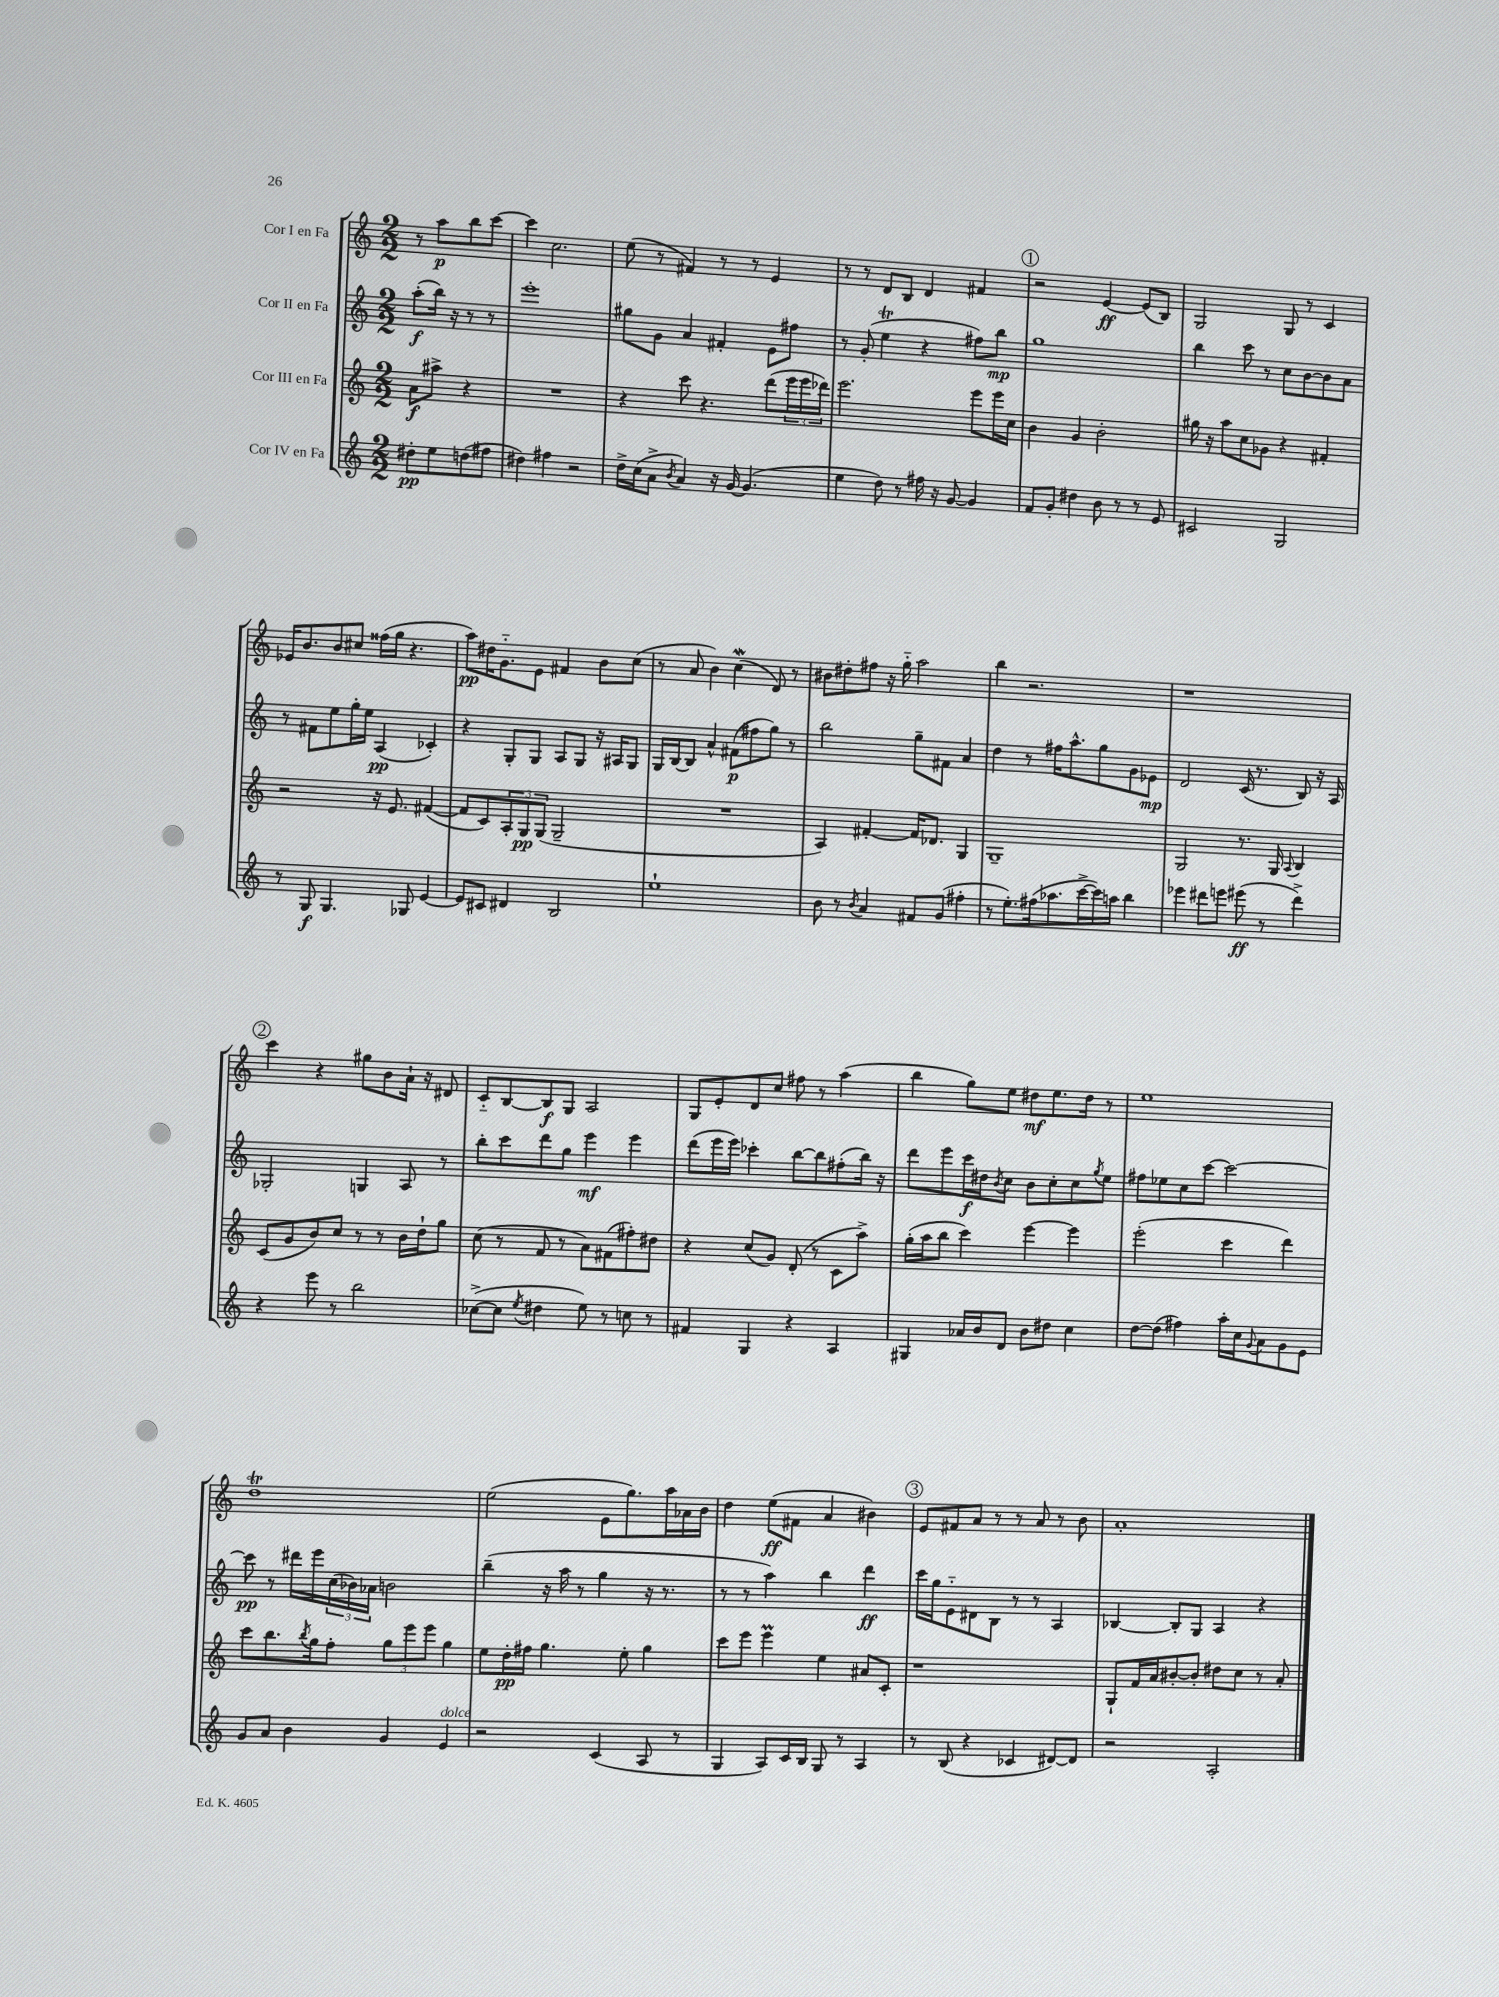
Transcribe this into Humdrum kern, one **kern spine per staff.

**kern	**kern	**kern	**kern
*staff4	*staff3	*staff2	*staff1
*clefG2	*clefG2	*clefG2	*clefG2
*k[]	*k[]	*k[]	*k[]
*M2/2	*M2/2	*M2/2	*M2/2
8dd#'	8a	(8aa'	8r
8ee	8aa#^	16bb)	8aa
.	.	16r	.
(8dd	4r	8r	8bb
8ff#	.	8r	[8ccc
=	=	=	=
4dd#)	1r	1eee'	4ccc]
4ff#	.	.	2.cc
2r	.	.	.
=	=	=	=
16dd^	4r	8gg#	(8ee
(16cc	.	.	.
8a^	.	8g	8r
8qb	.	.	.
4a)	8ccc	4a	4f#)
.	4.r	.	.
16r	.	4f#'	8r
[16g	.	.	.
(4.g]	.	.	8r
.	(8ddd	8e	4e
.	24eee	8ff#	.
.	24eee	.	.
.	24ddd-)	.	.
=	=	=	=
4ee	2.eee	8r	8r
.	.	(8g'	8r
8dd)	.	4ee	8d
8r	.	.	8B
16ff#	.	4r	4d
16r	.	.	.
[8g	.	.	.
4g]	8eee	8ff#)	4f#
.	16eee	8bb	.
.	16cc	.	.
=	=	=	=
8f	4b	1gg	2r
8g'	.	.	.
4dd#	4g	.	.
8b	2b'	.	[4e
8r	.	.	.
8r	.	.	(8e]
8e	.	.	8B)
=	=	=	=
2c#	16gg#	4bb	2G
.	16r	.	.
.	8aa	.	.
.	8cc	8ccc	.
.	8g-	8r	.
2G	4r	8cc	8G
.	.	[8b	8r
.	4f#'	8b]	4c
.	.	8a	.
=	=	=	=
8r	2r	8r	16e-
.	.	.	8.b
8G	.	8f#	.
4.G	.	8ee	8b
.	.	16gg'	8cc#
.	.	16ee	.
.	16r	(4A	(16ff##
.	8.e	.	16gg
8G-	.	.	4.r
[4e	([4f#	4c-')	.
=	=	=	=
8e]	8f#]	4r	8aa)
8c#	8c)	.	16dd#
.	.	.	8.g'~
4d#	12A'	8G'	.
.	12G	.	.
.	.	8G	8e
.	(12G	.	.
2B	2G~	8A	4f#
.	.	8G	.
.	.	16r	8b
.	.	16A#	.
.	.	8G	(8cc
=	=	=	=
1ee`	1r	16G	8r
.	.	[16B	.
.	.	8B]	8a
.	.	4a^^	4b)
.	.	(8f#	(4cc
.	.	8ff#	.
.	.	8gg)	8d)
.	.	8r	8r
=	=	=	=
8b	4A)	2bb	8b#
8r	.	.	8dd#'
8qb	.	.	.
4a	[4f#'	.	8ff#
.	.	.	16r
.	.	.	16gg'~
8f#	16f#]	8gg~	2aa
.	8.d-	.	.
(8g	.	8f#	.
4ff#'	4G	4a	.
=	=	=	=
8r	1G~	4dd	4bb
8.ee')	.	.	.
.	.	8r	2.r
(16ff#	.	.	.
8.aa-	.	16ff#	.
.	.	8.aa^^	.
[16ccc^	.	.	.
16ccc])	.	8gg	.
16aa	.	.	.
4bb	.	8g	.
.	.	8e-	.
=	=	=	=
4eee-	2G	2d	1r
8ddd#	.	.	.
8eee	.	.	.
(8eee#	8.r	(16c	.
.	.	8.r	.
8r	.	.	.
.	16G	.	.
.	8qqA	.	.
4ddd#^)	4B	8B)	.
.	.	16r	.
.	.	16A	.
=	=	=	=
4r	(8c	2G-'	4ccc
.	8g	.	.
8eee	8b)	.	4r
8r	8cc	.	.
2bb	8r	4G	8gg#
.	8r	.	8b
.	16b	8A	16a`
.	16dd`	.	16r
.	8gg	8r	8d#
=	=	=	=
([8cc-^	(8cc	8bb'	8c'~
8cc-]	8r	8ccc	[8B
8qee	.	.	.
4dd#	8f	8ddd	8B]
.	8r	8gg	8G
8ee)	8a)	4eee	2A
8r	(8f#	.	.
8cc	8ff#')	4eee	.
8r	8dd#	.	.
=	=	=	=
4f#	4r	(8ddd	8G
.	.	16eee	8e'
.	.	16eee)	.
4G	(8cc	4ccc-'	8d
.	8g)	.	8cc
4r	(8d'	[8bb	8ff#
.	8r	8bb]	8r
4A	8c	(8ff#'	(4aa
.	8aa^)	16bb)	.
.	.	16r	.
=	=	=	=
4G#	(16gg'	8ddd	4bb
.	16aa	.	.
.	8bb	8eee	.
16a-	4ccc)	16ccc	8gg)
16b	.	16dd#	.
.	.	8qb	.
8d	.	8cc	8ee
8b	[4eee	8b	8dd#
8dd#	.	8cc'	8.ee
4cc	4eee]	8cc	.
.	.	.	16dd#
.	.	8qgg	.
.	.	8ee	8r
=	=	=	=
[8dd	(2eee'	8ff#	1ee
(8dd]	.	8ee-	.
4ff#)	.	8cc	.
.	.	[8ccc	.
16aa'	4ccc	2ccc_	.
16cc	.	.	.
8qqg	.	.	.
8a	.	.	.
8g	4ddd)	.	.
8e	.	.	.
=	=	=	=
8g	8ccc	8ccc]	1dd
8a	8.bb	8r	.
4b	.	16ddd#	.
.	8qbb	.	.
.	16gg	16eee	.
.	8ff'	(24cc	.
.	.	24b-)	.
.	.	24a-	.
4g	12gg	2b	.
.	12eee	.	.
.	12eee	.	.
4e	4gg	.	.
=	=	=	=
2r	8ee	(4bb~	(2ee
.	16dd'	.	.
.	16ff#	.	.
.	4.gg	16r	.
.	.	16aa	.
.	.	8r	.
(4c	.	4gg	8e
.	8ee'	.	8.gg)
8A	4gg	16r	.
.	.	8.r	16aa
8r	.	.	16a-
.	.	.	16b
=	=	=	=
4G	8ccc	8r	4dd
.	8eee	8r	.
8A)	4eee	4aa)	(8ee
16c	.	.	8f#
16B	.	.	.
8G	4ee	4bb	4a
8r	.	.	.
4A	8a#	4ddd	4b#)
.	8c'	.	.
=	=	=	=
8r	1r	16ccc	8e
.	.	16gg	.
(8B	.	8e'~	8f#
4r	.	8d#	8a
.	.	8B	8r
4c-	.	8r	8r
.	.	8r	8a
[8d#)	.	4A	8r
8d#]	.	.	8b
=	=	=	=
2r	8G`	[4B-	1a'
.	16f	.	.
.	16a	.	.
.	[8b#'	8B-']	.
.	8b#']	8G	.
2A'	8dd#	4A	.
.	8cc	.	.
.	8r	4r	.
.	8a'	.	.
==	==	==	==
*-	*-	*-	*-
